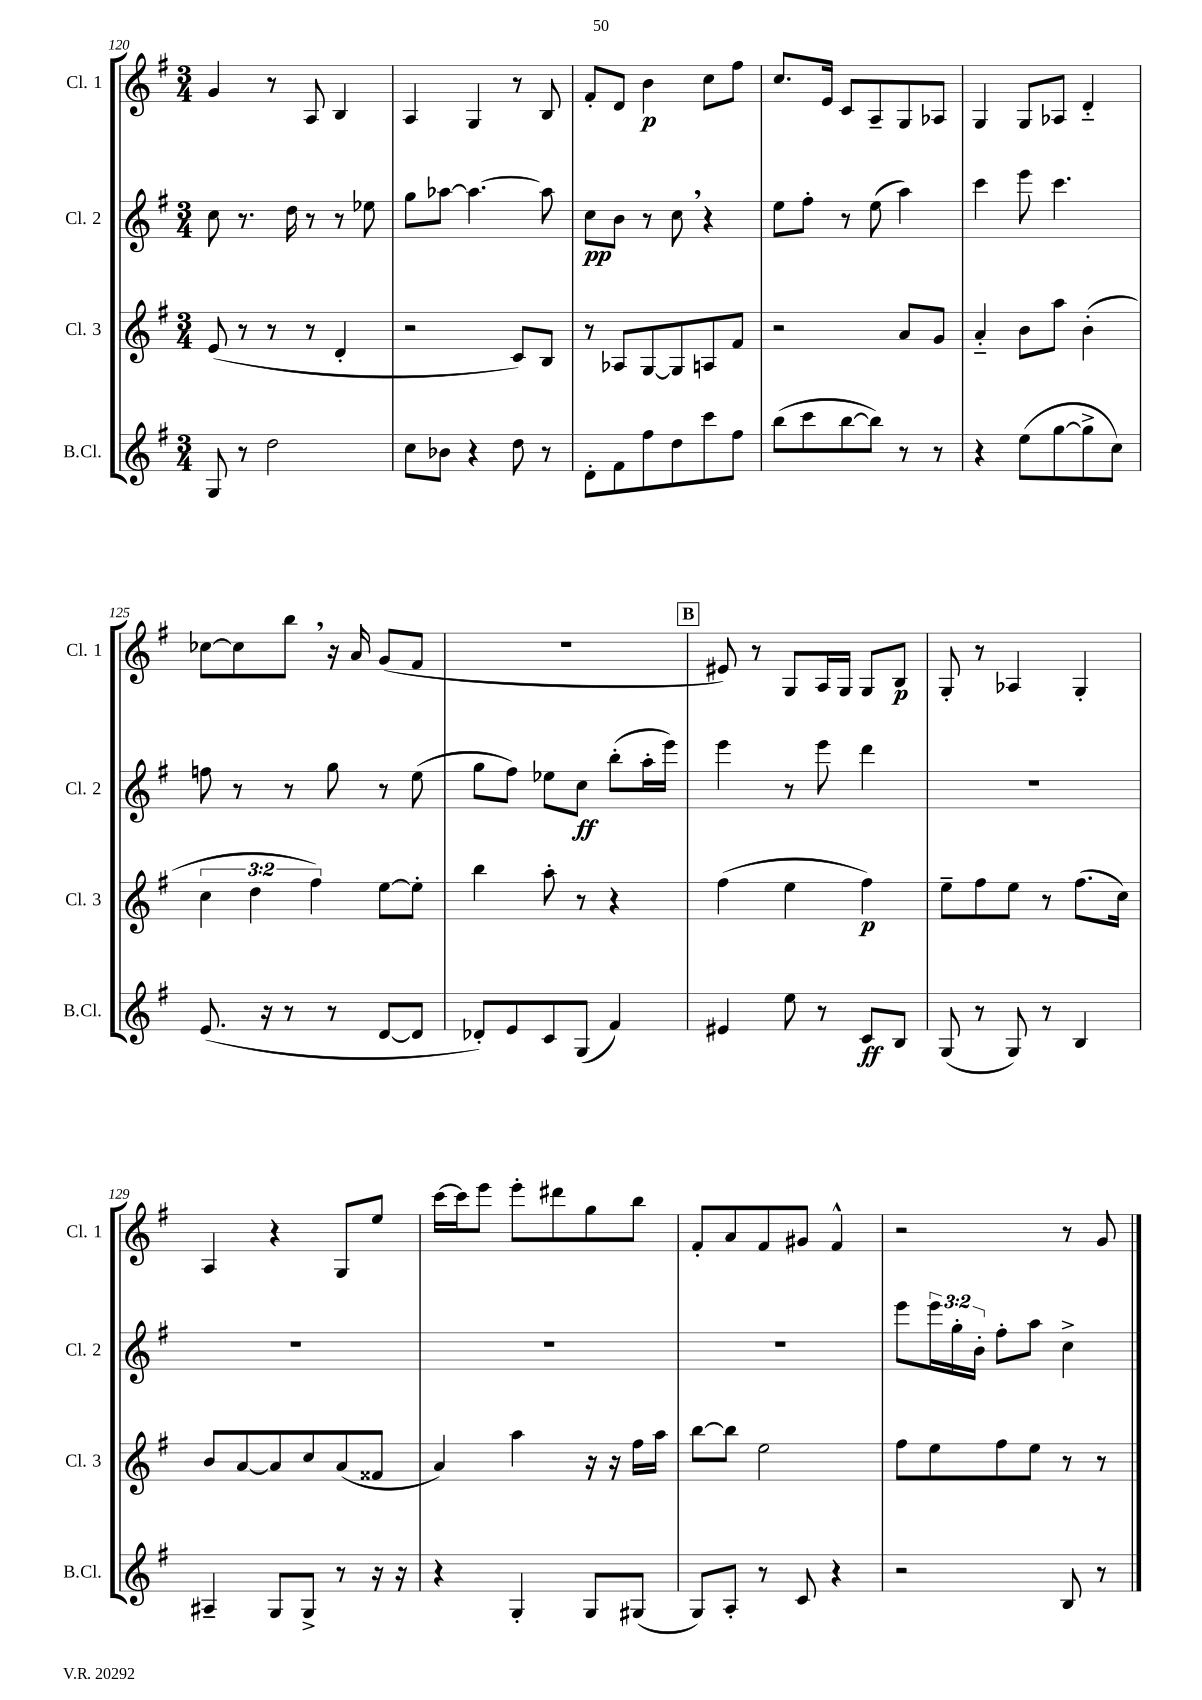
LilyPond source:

<<
\new StaffGroup <<
\new Staff = "s0" \with { instrumentName = "Cl. 1" shortInstrumentName = "Cl. 1" } {
    \clef treble \key g \major \numericTimeSignature \time 3/4
    g'4 r8 a8 b4 |
    a4 g4 r8 b8 |
    fis'8-. d'8 b'4\p c''8 fis''8 |
    c''8. e'16 c'8 a8-- g8 aes8 |
    g4 g8 aes8 d'4-_ |
    ces''8~ ces''8 b''8 \breathe r16 a'16 g'8( fis'8 |
    R2. |
    \mark \markup { \box "B" } eis'8) r8 g8 a16 g16 g8 b8\p |
    g8-. r8 aes4 g4-. |
    a4 r4 g8 e''8 |
    c'''16~ c'''16 e'''8 e'''8-. dis'''8 g''8 b''8 |
    fis'8-. a'8 fis'8 gis'8 fis'4-^ |
    r2 r8 g'8 \bar "|." |
}
\new Staff = "s1" \with { instrumentName = "Cl. 2" shortInstrumentName = "Cl. 2" } {
    \clef treble \key g \major \numericTimeSignature \time 3/4 \override Staff.TupletNumber.text = #tuplet-number::calc-fraction-text
    c''8 r8. d''16 r8 r8 ees''8 |
    g''8 aes''8~ aes''4.~ aes''8 |
    c''8\pp b'8 r8 c''8 \breathe r4 |
    e''8 fis''8-. r8 e''8( a''4) |
    c'''4 e'''8 c'''4. |
    f''8 r8 r8 g''8 r8 e''8( |
    g''8 fis''8) ees''8 c''8\ff b''8-.( a''16-. e'''16) |
    \mark \markup { \box "B" } e'''4 r8 e'''8 d'''4 |
    R2. |
    R2. |
    R2. |
    R2. |
    e'''8 \tuplet 3/2 { e'''16 g''16-. b'16-. } fis''8-. a''8 c''4-> \bar "|." |
}
\new Staff = "s2" \with { instrumentName = "Cl. 3" shortInstrumentName = "Cl. 3" } {
    \clef treble \key g \major \numericTimeSignature \time 3/4 \override Staff.TupletNumber.text = #tuplet-number::calc-fraction-text
    e'8( r8 r8 r8 d'4-. |
    r2 c'8) b8 |
    r8 aes8 g8~ g8 a8 fis'8 |
    r2 a'8 g'8 |
    a'4-_ b'8 a''8 b'4-.( |
    \tuplet 3/2 { c''4 d''4 fis''4) } e''8~ e''8-. |
    b''4 a''8-. r8 r4 |
    \mark \markup { \box "B" } fis''4( e''4 fis''4\p) |
    e''8-- fis''8 e''8 r8 fis''8.( c''16) |
    b'8 a'8~ a'8 c''8 a'8( fisis'8 |
    a'4) a''4 r16 r16 fis''16 a''16 |
    b''8~ b''8 e''2 |
    fis''8 e''8 fis''8 e''8 r8 r8 \bar "|." |
}
\new Staff = "s3" \with { instrumentName = "B.Cl." shortInstrumentName = "B.Cl." } {
    \clef treble \key g \major \numericTimeSignature \time 3/4
    g8 r8 d''2 |
    c''8 bes'8 r4 d''8 r8 |
    d'8-. fis'8 fis''8 d''8 c'''8 fis''8 |
    b''8( c'''8 b''8~ b''8) r8 r8 |
    r4 e''8( g''8~ g''8-> c''8) |
    e'8.( r16 r8 r8 d'8~ d'8 |
    des'8-.) e'8 c'8 g8( fis'4) |
    \mark \markup { \box "B" } eis'4 e''8 r8 c'8\ff b8 |
    g8( r8 g8) r8 b4 |
    ais4-- g8 g8-> r8 r16 r16 |
    r4 g4-. g8 gis8( |
    g8) a8-. r8 c'8 r4 |
    r2 b8 r8 \bar "|." |
}
>>
>>
\layout { \context { \Score currentBarNumber = #120 } }
